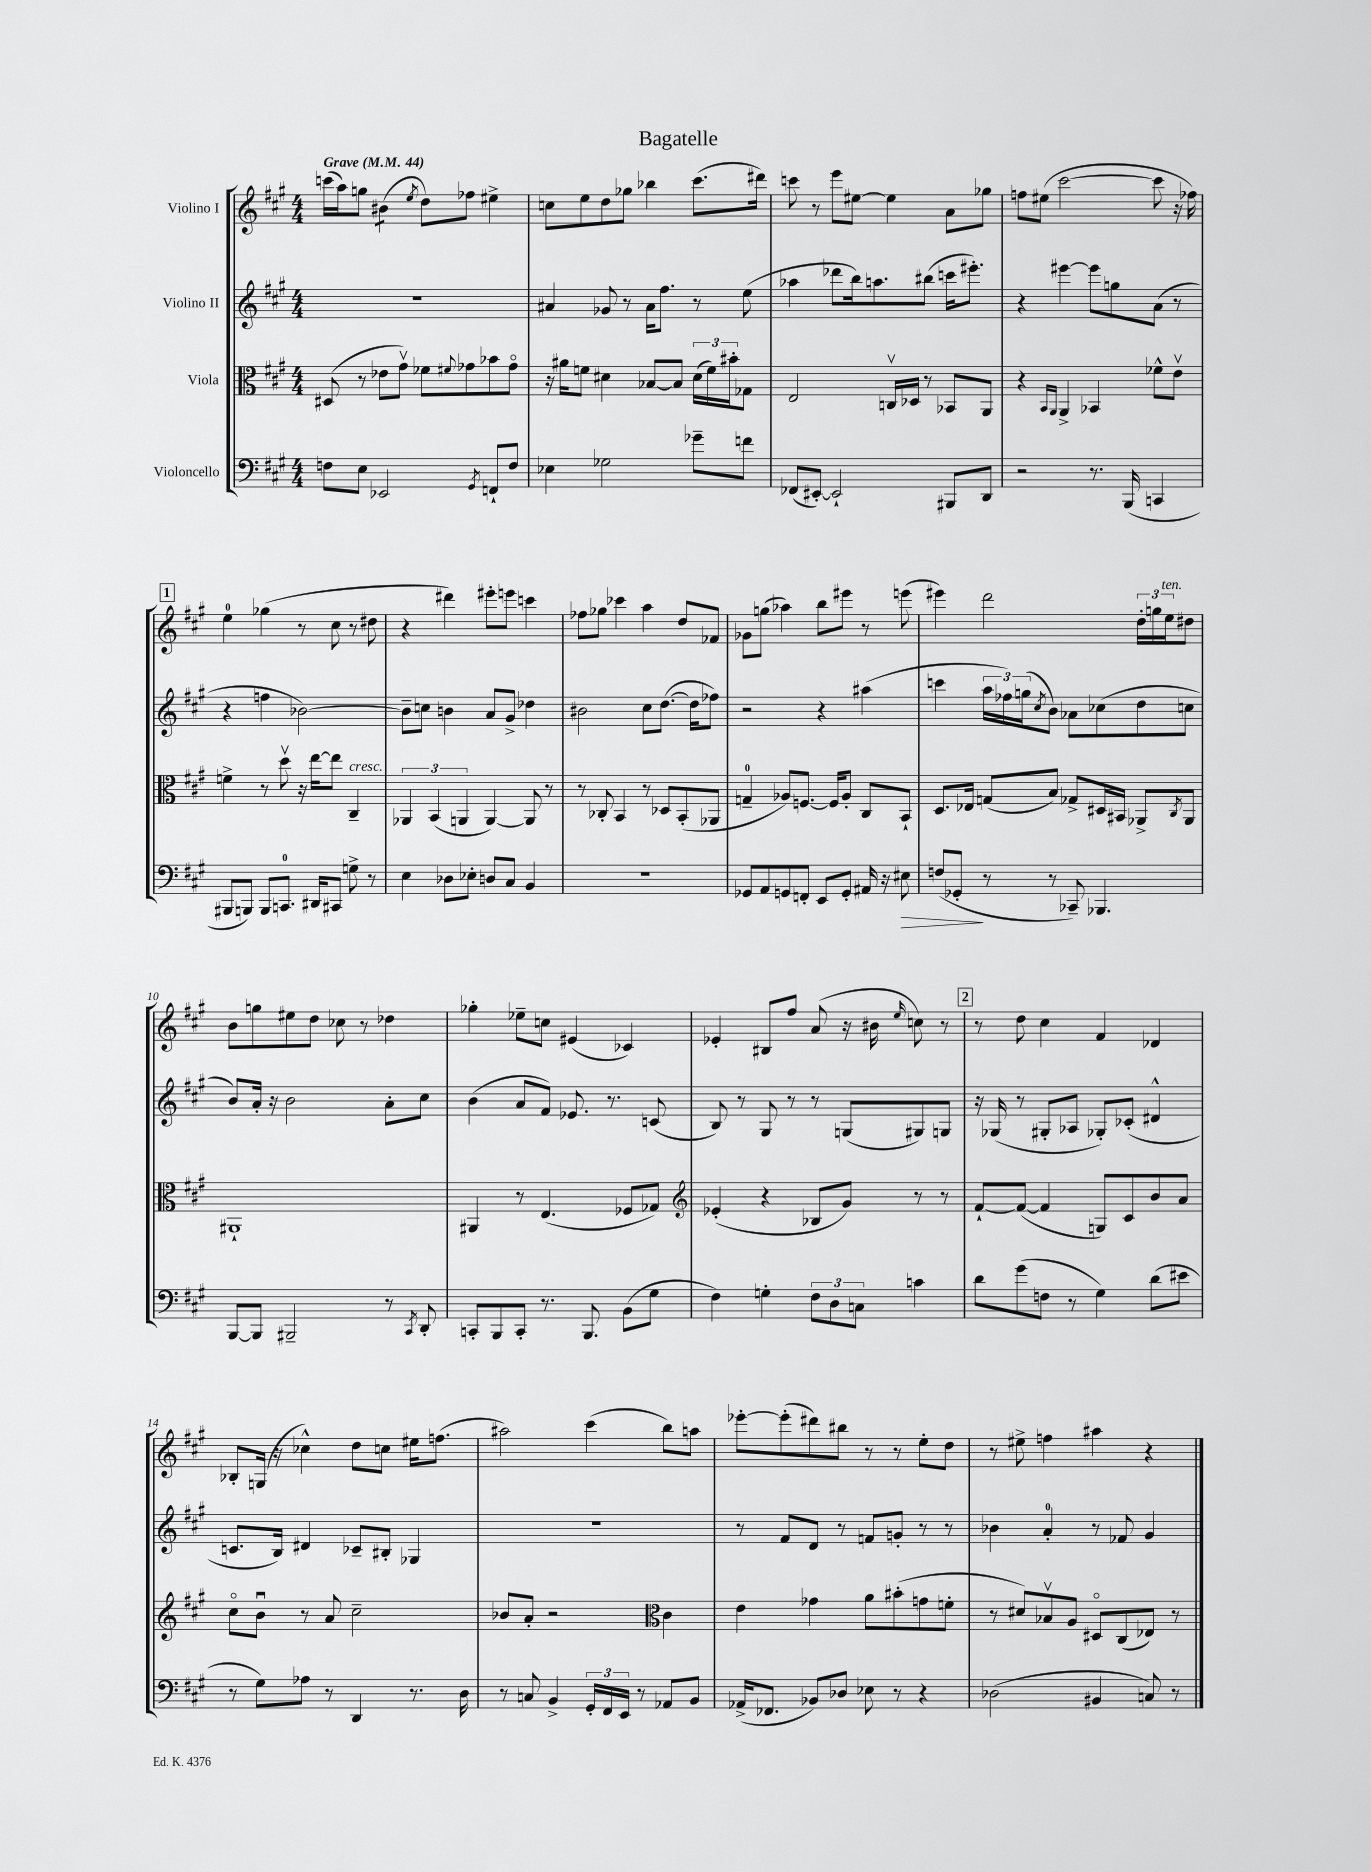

**kern	**kern	**kern	**kern
*staff4	*staff3	*staff2	*staff1
*clefF4	*clefC3	*clefG2	*clefG2
*k[f#c#g#]	*k[f#c#g#]	*k[f#c#g#]	*k[f#c#g#]
*M4/4	*M4/4	*M4/4	*M4/4
*MM44	*MM44	*MM44	*MM44
8F	(8D#	1r	(16ccc
.	.	.	16aa)
8E	8r	.	8gg
2EE-	8e-	.	(4b#
.	8g#v)	.	.
.	.	.	8qee
.	8f-	.	8dd)
.	8qqf#	.	.
.	8g-	.	8ff-
8qGG#	.	.	.
8FF`	8b-	.	4ee#^
8F	8g-o	.	.
=	=	=	=
4E-	16r	4a#	8cc
.	16a#	.	.
.	8f	.	8ee
2G-	4d#	8g-	8dd
.	.	8r	8gg-
.	[8B-	16a#	4bb-
.	.	8.ff#	.
.	8B-]	.	.
8g-~	(24d#	8r	(8.ccc#
.	24f)	.	.
.	24b#'	.	.
8f	8G-	(8ee	.
.	.	.	16ddd#)
=	=	=	=
(8FF-	2E	4aa-	8ccc
[8EE#')	.	.	8r
2EE#`]	.	8ddd-	8eee
.	.	16bb)	[8ee#
.	.	8.aa	.
.	16Cv	.	4ee#]
.	16D-	.	.
.	8r	(8bb#	.
8BBB#	8BB-	16ccc	8a
.	.	8.eee#')	.
8DD	8AA	.	8gg-
=	=	=	=
2r	4r	4r	8ff
.	.	.	(8ee#
.	16qqBB	.	.
.	16qqAA	.	.
.	4AA^	[4eee#	[2ccc#
8.r	4BB-	8eee#]	.
.	.	8gg	.
(16BBB	.	.	.
4CC	8f-^^	(8a	8ccc#]
.	8ev	8r	16r
.	.	.	16ff-)
=	=	=	=
8BBB#	4f^	4r	4ee
8BBB)	.	.	.
8BBB	8r	4ff	(4gg-
8.CC	8ddv	.	.
.	16r	[2b-)	8r
16DD#	[16ee	.	.
8CC#	8ee]	.	8cc#
8G^	4C#~	.	8r
8r	.	.	8dd#
=	=	=	=
4E	6AA-	8b-~]	4r
.	.	8cc	.
.	(6BB	.	.
8D-	.	4b	4ddd#)
.	6AA	.	.
8E-'	.	.	.
8D	[4AA)	8a	8eee#'
8C#	.	8g#^	8eee
4BB	8AA]	4dd-	4ccc
.	8r	.	.
=	=	=	=
1r	8r	2b#	8ff-
.	8C-'	.	8gg-
.	4BB	.	4ccc-
.	8r	8cc#	4aa
.	8D-	([8.dd	.
.	(8BB'	.	8dd
.	.	16dd]	.
.	8AA-	8ff-)	8f-
=	=	=	=
8GG-	4G~	2r	8g-
8AA	.	.	(8gg
8GG	8A-)	.	4aa-)
8FF'	[8.F	.	.
8EE	.	4r	8bb
.	16F]	.	.
8GG'	8A-'	.	8eee#
16AA#	8C#	(4aa#	8r
16r	.	.	.
8E#	8BB`	.	(8eee
=	=	=	=
(8F	8.D	4ccc	4eee#)
8GG-'	.	.	.
.	16E-	.	.
8r	(8G	24aa	2ddd
.	.	24ff-)	.
.	.	(24gg	.
.	.	8qcc#	.
8r	8B)	8b)	.
8CC-~)	8G-^	8a-	.
4.BBB-	16D#	(8cc-	.
.	16BB#	.	.
.	8AA-^	8dd	24dd'
.	.	.	24gg
.	.	.	24ee
.	8qC#	.	.
.	8AA-	8cc	8dd#
=	=	=	=
[8BBB	1AA#`	8b)	8b
8BBB]	.	16a'	8gg
.	.	16r	.
2BBB#~	.	2b	8ee#
.	.	.	8dd
.	.	.	8cc-
.	.	.	8r
8r	.	8a'	4dd-
8qCC#	.	.	.
8DD'	.	8cc#	.
=	=	=	=
8CC'	4AA#	(4b	4gg-'
8BBB	.	.	.
8CC'	8r	8a	8ee-~
8.r	(4.E	8f#)	8cc
.	.	8.e-	(4e#
8.BBB	.	.	.
.	.	8.r	.
(8BB	8F-	.	4c-)
8G#	8G-)	(8c	.
=	=	=	=
*	*clefG2	*	*
4F#)	(4e-'	8B)	4e-'
.	.	8r	.
4G'	4r	8G#	8B#
.	.	8r	8ff#
12F#	8B-	8r	(8a
12D	.	.	.
.	8g#)	(8G	16r
12C	.	.	.
.	.	.	16b#
.	.	.	16qqee
4c	8r	8G#)	8cc)
.	8r	8G	8r
=	=	=	=
8d	[8f#`	16r	8r
.	.	(16G-	.
(8g#	(8f#_	8r	8dd
8F	4f#]	8G#'	4cc#
8r	.	8A-	.
4G#)	8G)	8G-')	4f#
.	8c#	(8c-'	.
(8d	8b	4d#^^	4d-
8e#	8a	.	.
=	=	=	=
8r	8cc#o	8.c	8B-'
8G#)	8bu	.	(16G
.	.	16B)	16r
8A-	8r	4d#	4cc-^^)
8r	8a	.	.
4DD	2cc#~	8c-~	8dd
.	.	8B#'	8cc
8.r	.	4G-	16ee#
.	.	.	(8.ff
16D	.	.	.
=	=	=	=
8r	8b-	1r	2aa#)
8C	8a'	.	.
4BB^	2r	.	.
24GG#'	.	.	(4ccc#
24FF#	.	.	.
24EE	.	.	.
8r	.	.	.
*	*clefC3	*	*
8AA-	4c#	.	8bb)
8BB	.	.	8aa
=	=	=	=
(16AA-^	4e	8r	[8eee-'
8.FF-	.	.	.
.	.	8f#	(8eee-']
8BB-)	4g-	8d	8ddd#)
8D-	.	8r	8bb#
8E-	8a	8f	8r
8r	(8b#'	8g'	8r
4r	8g	8r	8ee'
.	8f'	8r	8dd
=	=	=	=
(2D-	8r	4b-	8r
.	8d#)	.	8ee#^
.	8B-v	4a'	4ff
.	8A	.	.
4BB#	8D#o	8r	4aa#
.	(8C#	8f-	.
8C)	8E-)	4g#	4r
8r	8r	.	.
==	==	==	==
*-	*-	*-	*-
